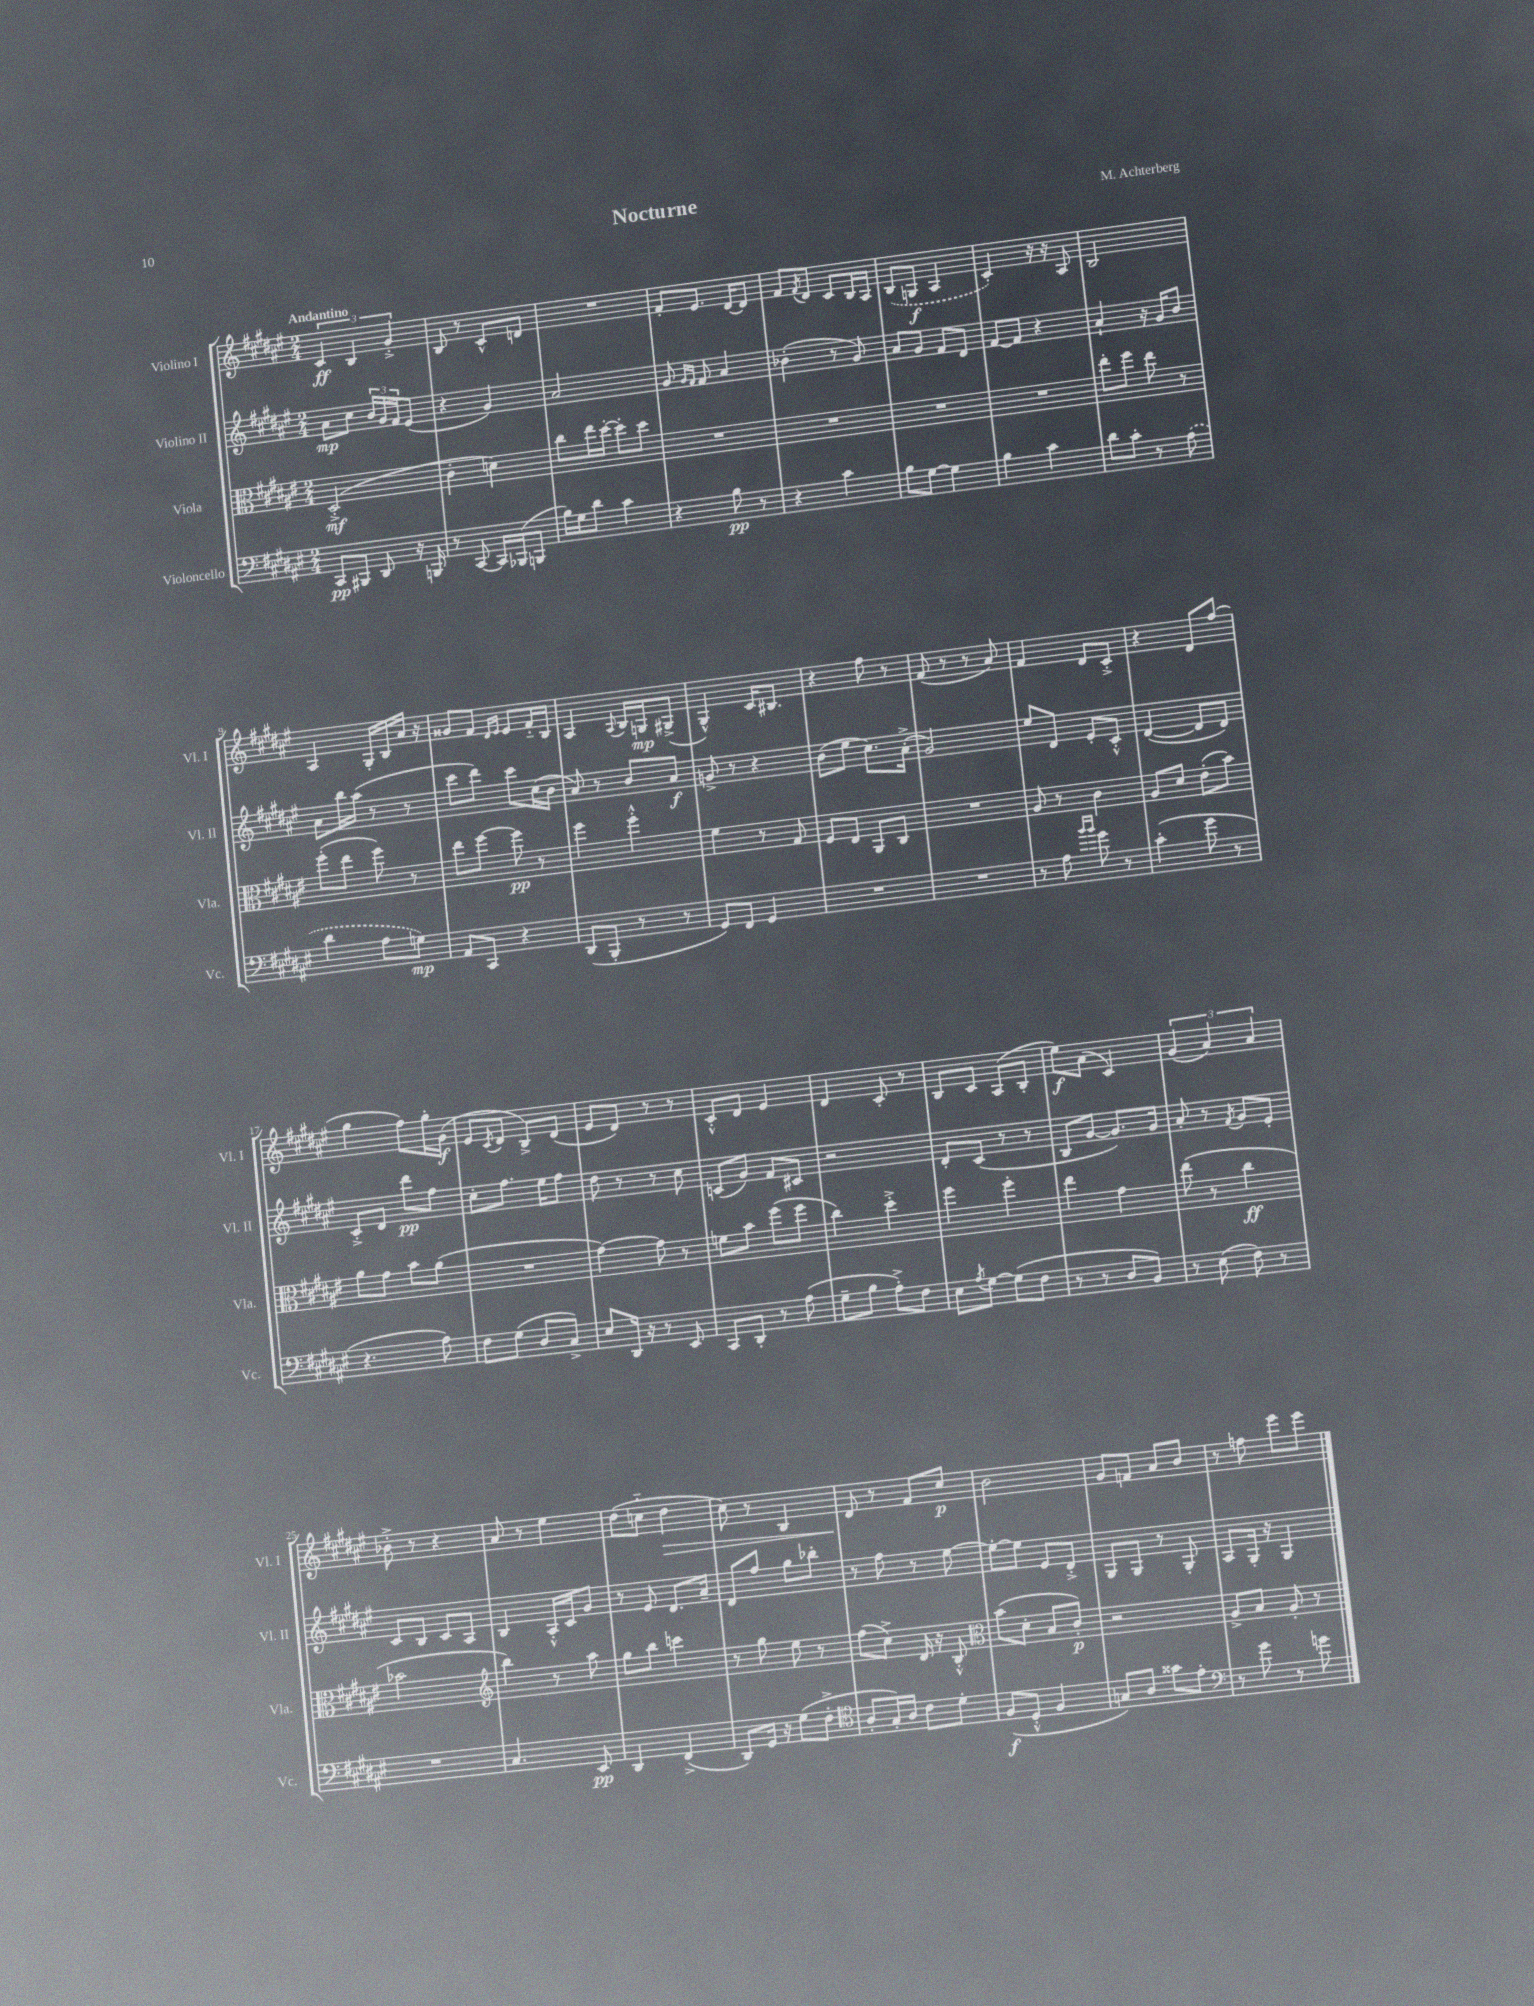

**kern	**kern	**kern	**kern
*staff4	*staff3	*staff2	*staff1
*clefF4	*clefC3	*clefG2	*clefG2
*k[f#c#g#d#a#e#]	*k[f#c#g#d#a#e#]	*k[f#c#g#d#a#e#]	*k[f#c#g#d#a#e#]
*M2/4	*M2/4	*M2/4	*M2/4
8CC#	(2D#'^	8a#	6c#
8BBB#	.	8cc#	.
.	.	.	6B
8DD#	.	24b	.
.	.	24g#	.
.	.	24f#	6g#'^
16r	.	(8e#	.
16BBB	.	.	.
=	=	=	=
8r	4c#'	4r	8B
[8CC#	.	.	8r
16CC#]	4d)	4g#)	8c#^^
(16BBB-	.	.	.
8BBB	.	.	8d
=	=	=	=
16B)	8cc#	2a#	2r
16G#	.	.	.
8d#	16ee#	.	.
.	[16dd#'	.	.
4c#	8dd#']	.	.
.	8dd#	.	.
=	=	=	=
4r	2r	8g#	8f#'
.	.	16qqg#	.
.	.	16qqf#	.
.	.	8f#	8.e#
8B	.	4a#	.
.	.	.	[16d#
8r	.	.	8d#]
=	=	=	=
4r	2r	(4b-'	8f#
.	.	.	8qf#
.	.	.	8d#
4c#	.	8r	8c#
.	.	8g#)	16B
.	.	.	16A#
=	=	=	=
8B	2r	8a#	(8B
[8G#	.	8g#	8G
4G#]	.	8f#	4A#
.	.	8d#	.
=	=	=	=
4B	2r	[8f#	4c#')
.	.	8f#]	.
4c#	.	4r	16r
.	.	.	16r
.	.	.	8A#
=	=	=	=
8d#	8ee#'	4a#`	2B
8c#'	8ff#	.	.
8r	8ee#	16r	.
.	.	16g#	.
(8A#	8r	8b	.
=	=	=	=
4d#	(8ff#'	8a#	4A#
.	8ee#	16bb	.
.	.	(16aa#	.
8A#	8ff#)	8r	16G#'
.	.	.	16B
8G)	8r	8r	16a#
.	.	.	16r
=	=	=	=
8AA#	8ee#	8ccc#	8g##
8CC#	[8ff#	8ddd#)	8f#
.	.	.	16qqd#
.	.	.	16qqe#
4r	8ff#]	8ccc#	8e#
.	8r	(16cc#	16f#'~
.	.	16b	16B
=	=	=	=
(8DD#	4ff#	8a#)	4A#
8BBB'	.	8r	.
.	.	.	8qqA#
8r	4ff#'^^	8b	16B
.	.	.	16G
8r	.	8a#	(8G#^
=	=	=	=
8GG#)	4f#	8g^	4G#^^)
8FF#	.	8r	.
4GG#	8r	4r	16c#
.	.	.	8.B#
.	8G#	.	.
=	=	=	=
2r	8F#	(8b	4r
.	8E#	8ee#	.
.	8AA#	8.cc#)	8ff#
.	8C#	.	8r
.	.	(16a#'^	.
=	=	=	=
2r	2r	2g#)	(8f#
.	.	.	8r
.	.	.	8r
.	.	.	8a#)
=	=	=	=
8r	8A#	8ee#	4f#
8A#	8r	8d#	.
16qqb	.	.	.
16qqb	.	.	.
8g#	4c#	8e#'	8d#
8r	.	8c#'^^	8c#'^
=	=	=	=
(4c#'	8A#	([4d#	4r
.	8d#	.	.
8g#	(8e#'	8d#]	8d#
8r	8b)	8d#)	(8ff#
=	=	=	=
4.r	8a#	8c#'^	4gg#
.	8g#	8d#	.
.	8b	8ddd#	8ff#)
8A#)	(8a#	8ff#	16gg#'
.	.	.	(16g#
=	=	=	=
8F#	2r	8cc#'	8e#
.	.	.	8qc#
(8G#	.	8.ff#	8d#
8D#	.	.	8B^)
.	.	16ee#	.
8C#^)	.	8ff#	(8d#
=	=	=	=
8E#	[4g#)	8dd#	8e#
16DD#	.	8r	8d#)
16r	.	.	.
8r	8g#]	8r	8r
8EE#	8r	8cc#	8r
=	=	=	=
8CC#	8f	(8c	8c#'^^
8DD#'	8b	8g#)	8d#
8r	(8ff#	8f#	4e#
(8A#	8ff#	8c#	.
=	=	=	=
8G#~	4cc#)	2r	4d#
8B	.	.	.
8A#'^)	4dd#'^	.	8c#'
8F#	.	.	8r
=	=	=	=
8E#	4ff#	8d#'	8B
8qA#	.	.	.
[8G#	.	(8c#	8c#
(8G#]	4ff#'	8r	(8A#
8F#	.	8r	8B'
=	=	=	=
8r	4ee#	8B	8ee#)
8r	.	[8g#	(8a#
8D#	4g#	8.g#])	4c#)
8BB)	.	.	.
.	.	16g#	.
=	=	=	=
8r	(8ee#	8a#'	(6g#
(8E#	8r	8r	.
.	.	.	6a#)
.	.	8qf#	.
8F#)	4cc#	8g#	.
.	.	.	6a#
8r	.	8e#'	.
=	=	=	=
2r	2b-	8c#	8b-'^
.	.	8B	8r
.	.	8c#	4r
.	.	8A#	.
=	=	=	=
*	*clefG2	*	*
4.C#	4bb)	4B	8a#
.	.	.	8r
.	8r	16A#'^^	4ee#
.	.	16c#	.
8EE#	8aa#	8g#	.
=	=	=	=
4DD#	8gg#	8r	(8dd#
.	8bb	8e#	8cc'~
(4FF#^	4ccc	8.d#	4dd#
.	.	16a#~	.
=	=	=	=
8DD#)	8r	8d#	8cc#)
16GG#	8gg#	8ff#	8r
16r	.	.	.
(8G#	8ee#	8gg#	4B
8F#'^	8r	8bb-'	.
=	=	=	=
*clefC4	*	*	*
8A#'	(8ff#	8r	8d#
16G#')	8cc#^)	8ff#	8r
16A#	.	.	.
8c#	16d#	8r	8f#
.	16r	.	.
8d#'	8B'^^	[8ee#	8cc#
=	=	=	=
*	*clefC3	*	*
(8F#	(8b	8ee#'_	2b
8D#'^^	8d#'	8ee#]	.
4F#	8B	8e#	.
.	8c#')	8d#'^	.
=	=	=	=
8G)	2r	8G#	8g#
8A#	.	8G#	8f
8g##	.	8r	8a#
8e#'	.	8G#'	8b
=	=	=	=
*clefF4	*	*	*
8r	8A#^	8A#	8r
8g#	8B	16G#'	8ff
.	.	16r	.
8r	8A#'	4G#	8eee#
8g	8r	.	8eee#
==	==	==	==
*-	*-	*-	*-
